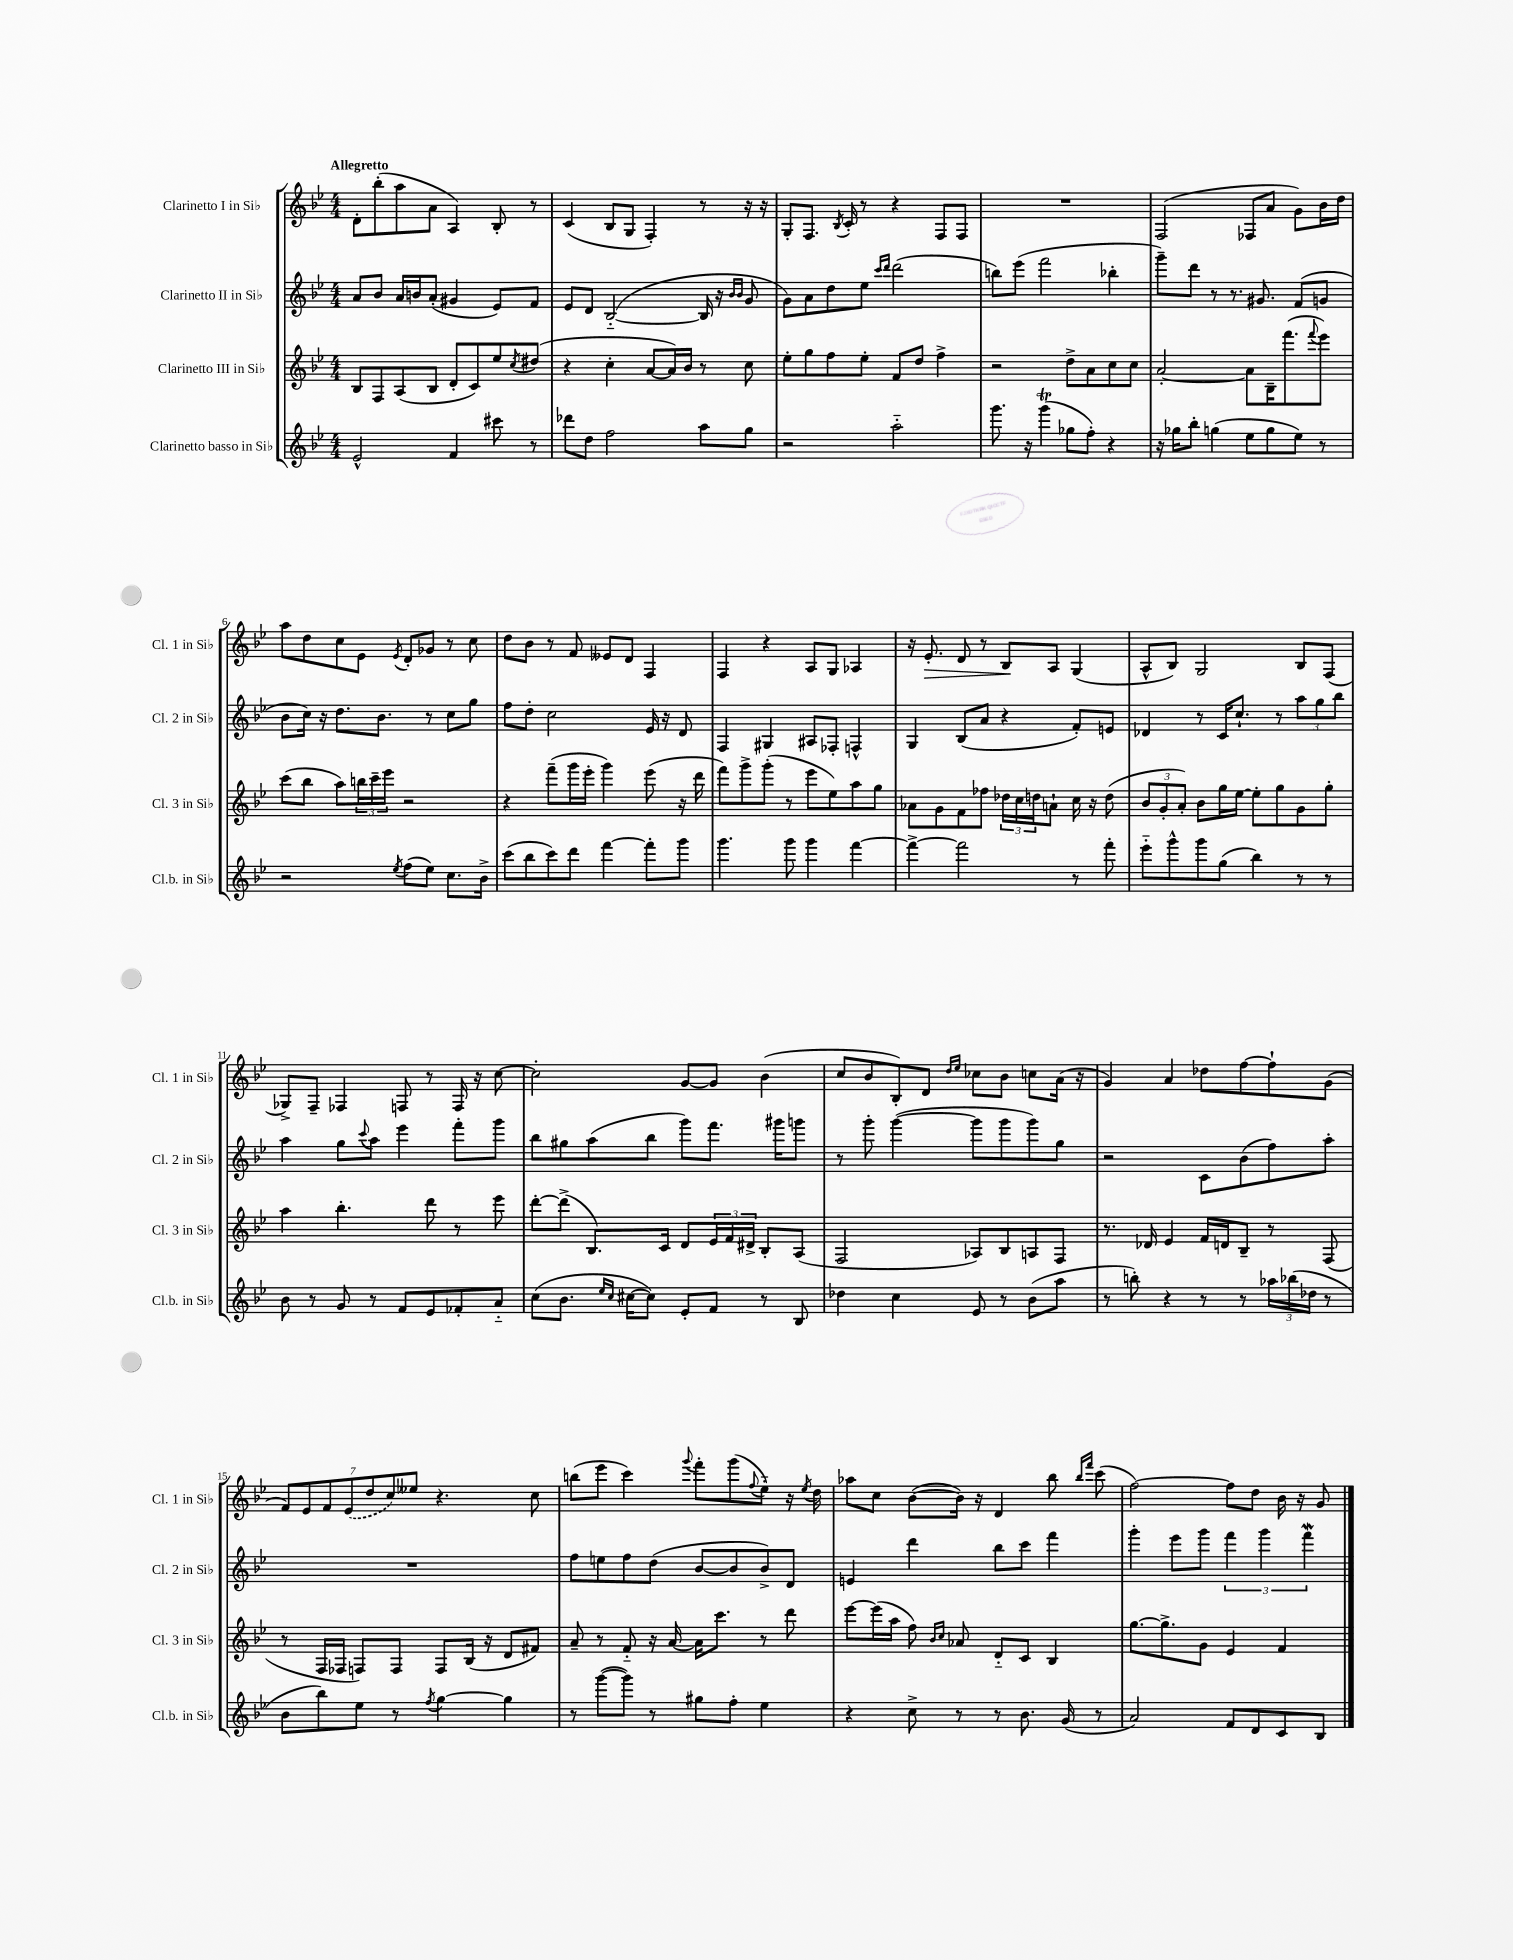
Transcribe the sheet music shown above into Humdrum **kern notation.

**kern	**kern	**kern	**kern	**dynam
*part4	*part3	*part2	*part1	*part1
*staff4	*staff3	*staff2	*staff1	*staff1
*I"Clarinetto basso in Si♭	*I"Clarinetto III in Si♭	*I"Clarinetto II in Si♭	*I"Clarinetto I in Si♭	*
*I'Cl.b. in Si♭	*I'Cl. 3 in Si♭	*I'Cl. 2 in Si♭	*I'Cl. 1 in Si♭	*
*clefG2	*clefG2	*clefG2	*clefG2	*
*k[b-e-]	*k[b-e-]	*k[b-e-]	*k[b-e-]	*
*M4/4	*M4/4	*M4/4	*M4/4	*
=1	=1	=1	=1	=1
!	!	!	!LO:TX:a:B:t=Allegretto	!
2e-^^/	8B-/L	8a/L	8d'\L	.
.	8F/	8b-/J	(8bb-'\	.
.	(8A/	16a/LL	8aa\	.
.	.	16bn/J	.	.
.	8B-/J	(8a'/J	8a\J	.
4f/	8d'/L	4g#X/	4A/)	.
.	8c/)	.	.	.
8ccc#X\	8ee-/	8e-/L)	8B-'/	.
.	8qcc/	.	.	.
8r	(8dd#X/J	8f/J	8r	.
=2	=2	=2	=2	=2
8ddd-X\L	4r	8e-/L	(4c/	.
8dd\J	.	8d/J	.	.
2ff\	4cc'\	([2B-/	8B-/L	.
.	.	.	8G/J	.
.	[8a/L	.	4F'/)	.
.	16a/L])	.	.	.
.	16b-/JJ	.	.	.
8aa\L	8r	16B-/]	8r	.
.	.	16r	.	.
.	.	16qqb-/LL	.	.
.	.	16qqb-/JJ	.	.
8gg\J	8cc\	8g/	16r	.
.	.	.	16r	.
=3	=3	=3	=3	=3
2r	8ee-'\L	8g\L)	8G'/L	.
.	8gg\	8a\	8.F/J	.
.	8ff\	8dd\	.	.
.	.	.	8qB-/	.
.	.	.	16c'/	.
.	8ee-'\J	8ee-\J	8r	.
.	.	16qqccc/LL	.	.
.	.	16qqddd/JJ	.	.
2aa\	8f/L	(2ddd\	4r	.
.	8dd/J	.	.	.
.	4ff^\	.	8F/L	.
.	.	.	8F/J	.
=4	=4	=4	=4	=4
8.ggg\	2r	8bbn\L)	1r	.
.	.	(8eee-\J	.	.
16r	.	.	.	.
(4gggT\	.	2fff\	.	.
8gg-X\L	8dd^\L	.	.	.
8ff'\J)	8a\	.	.	.
4r	8cc\	4bb-X'\	.	.
.	8cc\J	.	.	.
=5	=5	=5	=5	=5
16r	[2a'/	8ggg~\L)	(2F/	.
16gg-X\KL	.	.	.	.
8bb-'\J	.	8ddd\J	.	.
(4ggn\	.	8r	.	.
.	.	8.r	.	.
8ee-\L	8a\L]	.	8F-X/L	.
.	.	8.g#X/	.	.
8gg\	16B-~\K	.	8a/J	.
.	(8.fff\	.	.	.
8ee-\J)	.	(8f/L	8g\L)	.
.	8qqfff/	.	.	.
8r	8eee-\J)	8gn/J	16b-\L	.
.	.	.	16dd\JJ	.
!!LO:LB:g=z
=6	=6	=6	=6	=6
2r	(8ccc\L	8b-\L	8aa\L	.
.	8bb-\J	16cc\Jk)	8dd\	.
.	.	16r	.	.
.	8aa\L)	8.dd\L	8cc\	.
.	24bbn\L	.	8e-\J	.
.	24ccc~\	.	.	.
.	.	8.b-\J	.	.
.	24eee-\JJ	.	.	.
8qee-/	.	.	8qe-/	.
(8ff\L	2r	.	8d'/L	.
8ee-\J)	.	8r	8g-X/J	.
8.cc\L	.	8cc\L	8r	.
.	.	8gg\J	8cc\	.
16b-^\Jk	.	.	.	.
=7	=7	=7	=7	=7
(8ccc\L	4r	8ff\L	8dd\L	.
8bb-\	.	8dd'\J	8b-\J	.
8ccc\)	(8fff~\L	2cc\	8r	.
8ddd\J	16ggg\L	.	8f/	.
.	16eee-'\JJ	.	.	.
[4fff\	4ggg\)	.	8e--X/L	.
.	.	.	8d/J	.
8fff'\L]	(8eee-\	16e-/	4F/	.
.	.	16r	.	.
8ggg\J	16r	8d/	.	.
.	16ddd\	.	.	.
=8	=8	=8	=8	=8
4.ggg\	8fff\L)	4F/	4F/	.
.	8ggg^\	.	.	.
.	(8ggg'\J	4G#X/	4r	.
8ggg\	8r	.	.	.
4ggg\	8eee-\L	8A#X/L	8A/L	.
.	8ee-\)	8F-X'/J	8G/J	.
[4fff\	8aa\	4Fn^^/	4A-X/	.
.	8gg\J	.	.	.
=9	=9	=9	=9	=9
4fff^\_	8a-X\L	4G/	16r	.
!	!	!	!	!LO:HP:b
.	.	.	8.e-'/	>
.	8g\	.	.	.
2fff\]	8f\	(8B-/L	8d/	.
.	8ff-X\J	8a/J	8r	.
.	24dd-X\LL	4r	8B-/L	.
.	24cc\	.	.	.
.	24ddn\J	.	.	.
.	8an`\J	.	8A/J	]
8r	16cc\	8f'/L)	(4G/	.
.	16r	.	.	.
8fff'\	(8dd\	8en/J	.	.
=10	=10	=10	=10	=10
8eee-\L	12b-/L	4d-X/	8A^^/L	.
.	12g'/	.	.	.
8ggg^^\	.	.	8B-/J)	.
.	12a'/J)	.	.	.
8ggg\	8b-\L	8r	2G/	.
(8gg\J	16gg\L	16c/KL	.	.
.	[16ee-\JJ	8.cc`/J	.	.
4bb-\)	8ee-'\L]	.	.	.
.	8gg\	8r	.	.
8r	8g\	12aa\L	8B-/L	.
.	.	12gg\	.	.
8r	8gg'\J	.	(8F/J	.
.	.	12bb-\J	.	.
!!LO:LB:g=z
=11	=11	=11	=11	=11
8b-\	4aa\	4aa\	8G-X^/L)	.
8r	.	.	8F~/J	.
8g/	4.bb-'\	8gg\L	4F-X/	.
.	.	8qqccc/	.	.
8r	.	8aa\J	.	.
8f/L	.	4eee-\	8Fn/	.
8e-/	8ddd\	.	8r	.
8f-X'/	8r	8fff'\L	16F/	.
.	.	.	16r	.
8a/J	8eee-\	8ggg\J	[8cc\	.
=12	=12	=12	=12	=12
(8cc\L	[8ddd'\L	8bb-\L	2cc'\]	.
8.b-\J	(8ddd^\J]	8gg#X\	.	.
.	8.B-/L)	(8aa\	.	.
16qqee-/LL	.	.	.	.
16qqcc/JJ	.	.	.	.
[16cc#X\KL	.	.	.	.
8cc#\J])	.	8bb-\J	.	.
.	16c/Jk	.	.	.
8e-'/L	8d/L	8ggg\L)	[8g/L	.
8f/J	24e-/L	8.fff\J	8g/J]	.
.	24f/	.	.	.
.	24d#X^/JJ	.	.	.
8r	8B-'/L	.	(4b-\	.
.	.	16ggg#X\KL	.	.
8B-/	(8A/J	8gggn\J	.	.
=13	=13	=13	=13	=13
4dd-X\	2F/	8r	8cc/L	.
.	.	8ggg'\	8b-/	.
4cc\	.	([4ggg\	8B-'/)	.
.	.	.	8d/J	.
.	.	.	16qqdd/LL	.
.	.	.	16qqee-/JJ	.
8e-/	8A-X/L)	8ggg\L]	8cc-X\L	.
8r	8B-/	8ggg\	8b-\J	.
(8b-\L	8An/	8ggg\)	8ccn\L	.
8aa\J	8F/J	8gg\J	(16a\Jk	.
.	.	.	16r	.
=14	=14	=14	=14	=14
8r	8.r	2r	4g/)	.
8bbn'\)	.	.	.	.
.	16d-X/	.	.	.
4r	4e-/	.	4a/	.
8r	16f/LL	8c\L	8dd-X\L	.
.	16dn/J	.	.	.
8r	8B-~/J	(8b-\	[8ff\	.
24aa-X\LL	8r	8ff\)	8ff`\]	.
(24bb-X\	.	.	.	.
24dd-X\JJ	.	.	.	.
8r	(8F/	8aa'\J	(8g\J	.
!!LO:LB:g=z
=15	=15	=15	=15	=15
8b-\L	8r	1r	14f/L)	.
.	.	.	14e-/	.
8bb-\)	16F/LL	.	.	.
.	.	.	14f/	.
.	16F-X/JJ	.	.	.
.	.	.	(14e-/	.
8ee-\J	8Fn/L)	.	.	.
.	.	.	14dd/	.
.	.	.	14cc/)	.
8r	8F/J	.	.	.
.	.	.	14ee--X/J	.
8qff/	.	.	.	.
[4gg\	8F/L	.	4.r	.
.	(16B-/Jk	.	.	.
.	16r	.	.	.
4gg\]	8d/L	.	.	.
.	8f#X/J)	.	8cc\	.
=16	=16	=16	=16	=16
8r	8a~/	8ff\L	(8bbn\L	.
([8ggg\L	8r	8een\	8eee-\J	.
8ggg\J])	8f/	8ff\	4ccc\)	.
8r	16r	(8dd\J	.	.
.	[16a/	.	.	.
.	.	.	8qqggg/	.
8gg#X\L	16a\KL]	[8b-/L	8fff'\L	.
.	8.ccc\J	.	.	.
8ff'\J	.	8b-/]	(8ggg\	.
.	.	.	8qqff/	.
4ee-\	8r	8b-^/)	8ee-\J)	.
.	8ddd\	8d/J	16r	.
.	.	.	8qee-/	.
.	.	.	16dd\	.
=17	=17	=17	=17	=17
4r	[8eee-\L	4en/	8aa-X\L	.
.	(16eee-\L]	.	8cc\J	.
.	16aa\JJ	.	.	.
8cc^\	8ff\)	4ddd\	([8b-\L	.
.	16qqb-/LL	.	.	.
.	16qqcc/JJ	.	.	.
8r	8a-X/	.	16b-\Jk])	.
.	.	.	16r	.
8r	8d/L	8bb-\L	4d/	.
8.b-\	8c/J	8ccc\J	.	.
.	4B-/	4fff\	8bb-\	.
(16g/	.	.	.	.
.	.	.	16qqbb-/LL	.
.	.	.	16qqfff/JJ	.
8r	.	.	(8ccc\	.
=18	=18	=18	=18	=18
2a/)	[8.gg\L	4ggg'\	[2ff\)	.
.	8.gg^\]	.	.	.
.	.	8eee-\L	.	.
.	8g\J	8ggg\J	.	.
8f/L	4e-/	6fff\	8ff\L]	.
8d/	.	.	8dd\J	.
.	.	6ggg\	.	.
8c/	4f/	.	16b-\	.
.	.	.	16r	.
.	.	6fffW\	.	.
8B-/J	.	.	8g/	.
==	==	==	==	==
*-	*-	*-	*-	*-
